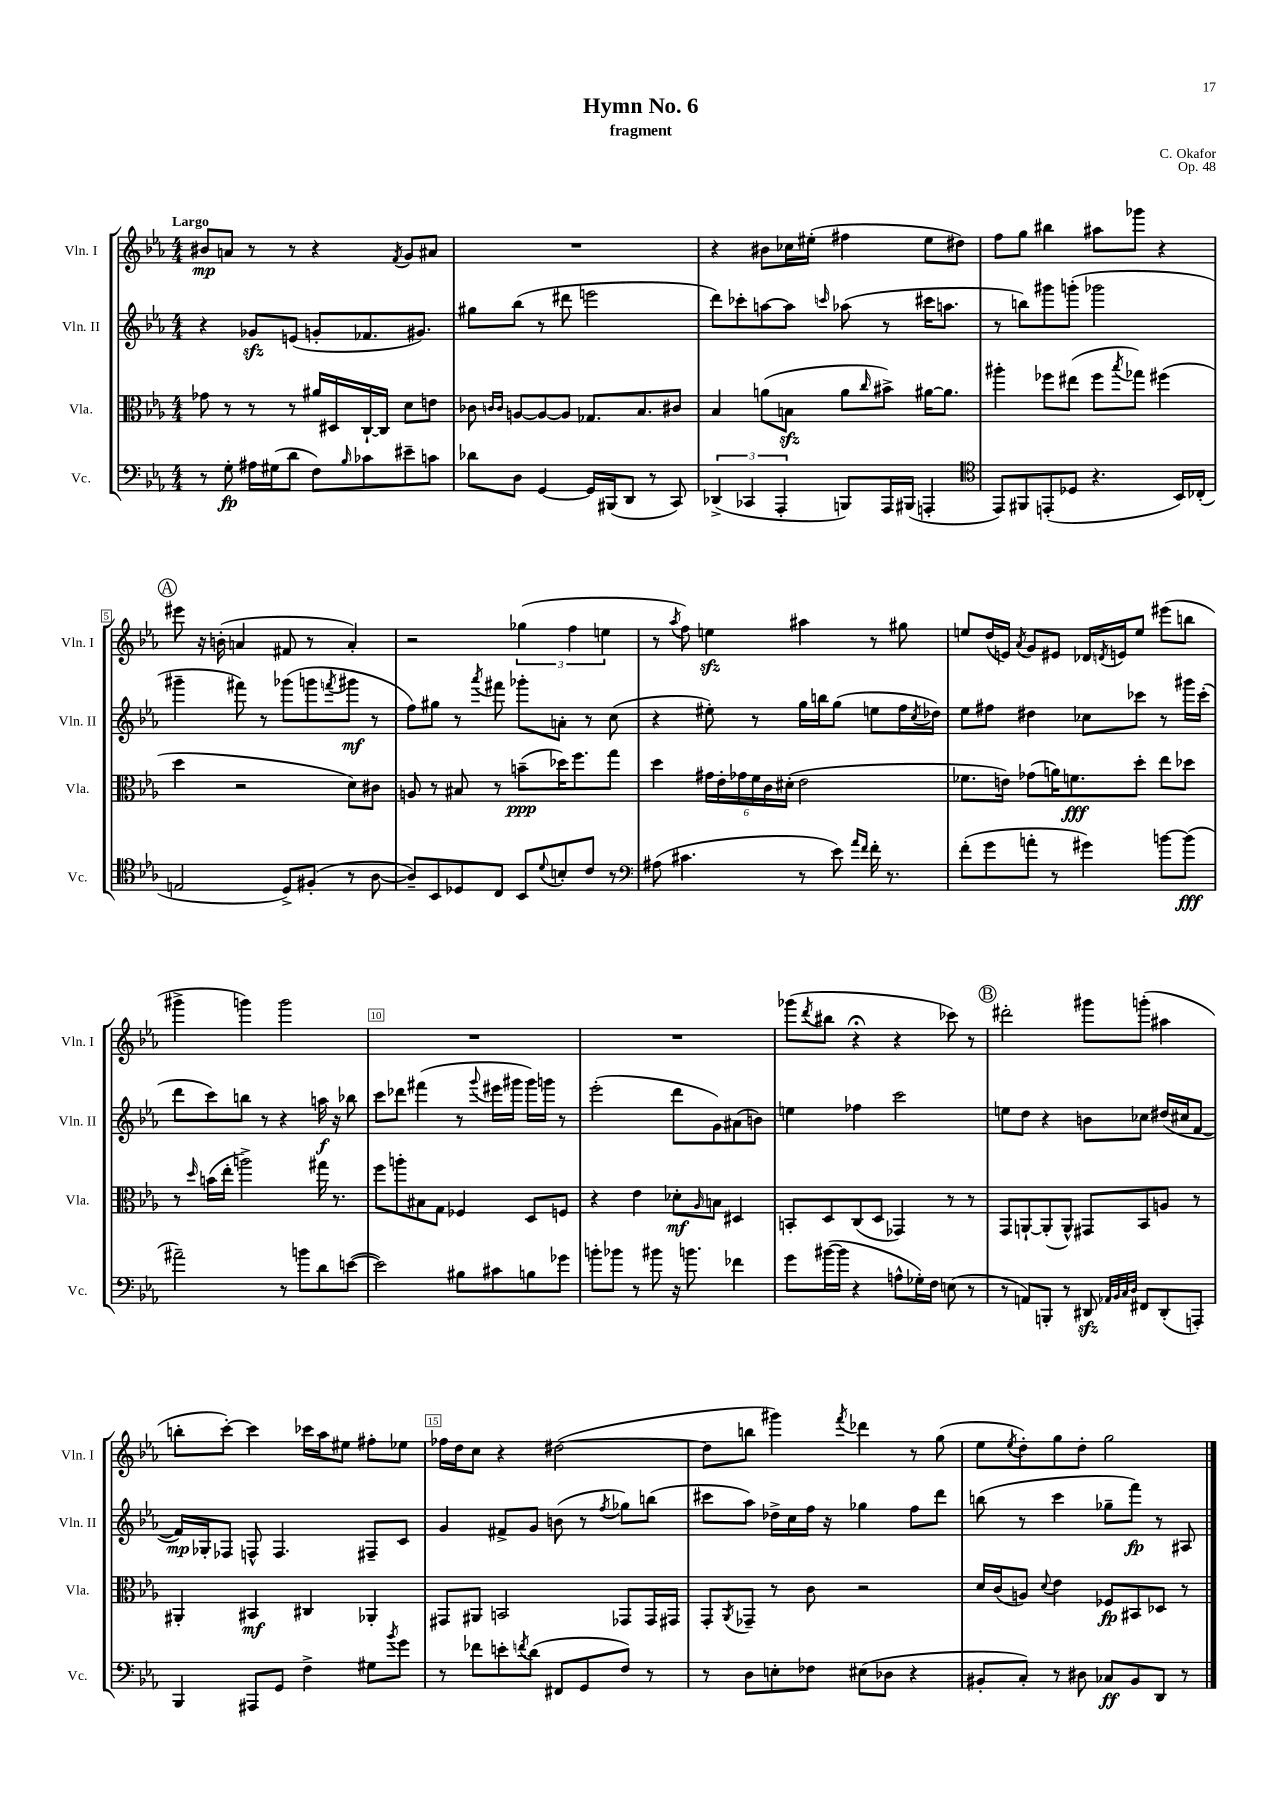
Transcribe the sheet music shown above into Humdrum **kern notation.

**kern	**dynam	**kern	**dynam	**kern	**dynam	**kern	**dynam
*part4	*part4	*part3	*part3	*part2	*part2	*part1	*part1
*staff4	*staff4	*staff3	*staff3	*staff2	*staff2	*staff1	*staff1
*I"Vc.	*	*I"Vla.	*	*I"Vln. II	*	*I"Vln. I	*
*I'Vc.	*	*I'Vla.	*	*I'Vln. II	*	*I'Vln. I	*
*clefF4	*	*clefC3	*	*clefG2	*	*clefG2	*
*k[b-e-a-]	*	*k[b-e-a-]	*	*k[b-e-a-]	*	*k[b-e-a-]	*
*M4/4	*	*M4/4	*	*M4/4	*	*M4/4	*
=1	=1	=1	=1	=1	=1	=1	=1
!	!	!	!	!	!	!LO:TX:a:B:t=Largo	!
8r	.	8g-X\	.	4r	.	8b#X/L	mp
8G'\	fp	8r	.	.	.	8an/J	.
16A#X\LL	.	8r	.	8g-Xzz/L	.	8r	.
(16G#X\J	.	.	.	.	.	.	.
8d\J	.	8r	.	(8en/J	.	8r	.
8F\L)	.	16a#X/LL	.	8gn'/L	.	4r	.
.	.	16D#X/	.	.	.	.	.
16qqB-/	.	.	.	.	.	.	.
8c-X\	.	[16C`/	.	8.f-X/	.	.	.
.	.	16C/JJ]	.	.	.	.	.
.	.	.	.	.	.	8qf/	.
8e#X~\	.	8d\L	.	.	.	8g/L	.
.	.	.	.	8.g#X/J)	.	.	.
8cn\J	.	8en\J	.	.	.	8a#X/J	.
=2	=2	=2	=2	=2	=2	=2	=2
8d-X\L	.	8c-X\	.	8gg#X\L	.	1r	.
.	.	16qqcn/LL	.	.	.	.	.
.	.	16qqc/JJ	.	.	.	.	.
8D\J	.	[8An/L	.	(8bb-\J	.	.	.
[4GG/	.	8A/_	.	8r	.	.	.
.	.	8A/J]	.	8ddd#X\	.	.	.
16GG/LL]	.	8.G-X/L	.	2eeen\	.	.	.
(16BBB#X/J	.	.	.	.	.	.	.
8DD/J	.	.	.	.	.	.	.
.	.	8.B-/	.	.	.	.	.
8r	.	.	.	.	.	.	.
8CC/)	.	8c#X/J	.	.	.	.	.
=3	=3	=3	=3	=3	=3	=3	=3
(6DD-X^/	.	4B-/	.	8ddd\L)	.	4r	.
.	.	.	.	8ccc-X'\	.	.	.
6CC-X/	.	.	.	.	.	.	.
.	.	(8an\L	.	[8aan\	.	8b#X\L	.
6AAA-'/	.	.	.	.	.	.	.
.	.	8Bnzz\J	.	8aa\J]	.	16cc-X\L	.
.	.	.	.	.	.	(16ee#X'\JJ	.
.	.	.	.	16qqcccn/	.	.	.
8BBBn/L)	.	8a\L	.	(8aa-X\	.	4ff#X\	.
.	.	16qqcc/	.	.	.	.	.
16AAA-/L	.	8b#X^\J)	.	8r	.	.	.
(16BBB#X/JJ	.	.	.	.	.	.	.
4AAAn'/	.	[16a#X\KL	.	16ccc#X\KL	.	8ee#\L	.
.	.	8.a#\J]	.	8.aan\J	.	.	.
.	.	.	.	.	.	8dd#X\J)	.
=4	=4	=4	=4	=4	=4	=4	=4
*clefC4	*	*	*	*	*	*	*
8EE-/L)	.	4aa#X'\	.	8r	.	8ff\L	.
8FF#X/	.	.	.	8bbn\L)	.	8gg\J	.
(8EEn'/	.	8ff-X\L	.	8ggg#X\	.	4bb#X\	.
8D-X/J	.	(8ee#X\J	.	(8gggn'\J	.	.	.
4.r	.	8ff-\L	.	2ggg-X\	.	8aa#X\L	.
.	.	8qbb-/	.	.	.	.	.
.	.	8gg-X\J)	.	.	.	8ggg-X\J	.
.	.	(4ff#X\	.	.	.	4r	.
16BB-/LL)	.	.	.	.	.	.	.
(16C-X'/JJ	.	.	.	.	.	.	.
!!LO:LB:g=z
!!LO:REH:place=s1:t=A
=5	=5	=5	=5	=5	=5	=5	=5
2En/	.	4dd\	.	4ggg#X~\	.	8eee#X\	.
.	.	.	.	.	.	16r	.
.	.	.	.	.	.	(16bn'\	.
.	.	2r	.	8fff#X\)	.	4an/	.
.	.	.	.	8r	.	.	.
8D^/L)	.	.	.	(8ggg-X\L	.	8f#X/	.
(8F#X'/J	.	.	.	8gggn\	.	8r	.
.	.	.	.	8qfffn/	.	.	.
8r	.	8d\L)	.	8ggg#X\J	mf	4a'/)	.
[8A-\	.	8c#X\J	.	8r	.	.	.
=6	=6	=6	=6	=6	=6	=6	=6
8A-~/L])	.	8An/	.	8ff\L)	.	2r	.
8BB-/	.	8r	.	8gg#X\J	.	.	.
8D-X/	.	8B#X/	.	8r	.	.	.
.	.	.	.	8qaaa-/	.	.	.
8C/J	.	8r	.	8fff#X\	.	.	.
8BB-/L	.	(8bn~\L	ppp	8ggg-X'\L	.	(6gg-X\	.
8qqd/	.	.	.	.	.	.	.
8Bn'/	.	16dd-X\K)	.	8an'\J	.	.	.
.	.	.	.	.	.	6ff\	.
.	.	8.ff\	.	.	.	.	.
8c/J	.	.	.	8r	.	.	.
.	.	.	.	.	.	6een\	.
8r	.	8gg\J	.	(8cc\	.	.	.
=7	=7	=7	=7	=7	=7	=7	=7
*clefF4	*	*	*	*	*	*	*
(8A#X\	.	4dd\	.	4r	.	8r	.
.	.	.	.	.	.	8qaa-/	.
4.c#X\	.	.	.	.	.	8ff\)	.
.	.	24g#X\LL	.	8ee#X'\)	.	4eenzz\	.
.	.	24e-'\	.	.	.	.	.
.	.	24g-X\	.	.	.	.	.
.	.	24f\	.	8r	.	.	.
.	.	24c\	.	.	.	.	.
.	.	(24d#X'\JJ	.	.	.	.	.
8r	.	2e-\	.	16gg\LL	.	4aa#X\	.
.	.	.	.	16bbn\J	.	.	.
8e-\)	.	.	.	(8gg\J	.	.	.
16qqa-/LL	.	.	.	.	.	.	.
16qqf/JJ	.	.	.	.	.	.	.
16f'\	.	.	.	8een\L	.	8r	.
8.r	.	.	.	.	.	.	.
.	.	.	.	16ff\L	.	8gg#X\	.
.	.	.	.	8qcc/	.	.	.
.	.	.	.	16dd-X\JJ)	.	.	.
=8	=8	=8	=8	=8	=8	=8	=8
(8f'\L	.	8.f-X\L	.	8ee-\L	.	8een/L	.
8g\	.	.	.	8ff#X\J	.	(16dd/L	.
.	.	16en\Jk)	.	.	.	16en/JJ)	.
.	.	.	.	.	.	8qa-/	.
8an'\J	.	(8g-X\L	.	4dd#X\	.	8g/L	.
8r	.	16an\K)	.	.	.	8e#X/J	.
.	.	8.fn\	fff	.	.	.	.
4g#X\)	.	.	.	8cc-X\L	.	16d-X/LL	.
.	.	.	.	.	.	8qdn/	.
.	.	.	.	.	.	16en/J	.
.	.	8dd'\J	.	8ccc-X\J	.	8ee/J	.
[8bn\L	.	8ee-\L	.	8r	.	(8eee#X\L	.
(8b\J]	fff	8dd-X\J	.	16ggg#X\LL	.	8bbn\J	.
.	.	.	.	(16ccc-'\JJ	.	.	.
!!LO:LB:g=z
=9	=9	=9	=9	=9	=9	=9	=9
2a#X~\)	.	8r	.	8ddd\L	.	4ggg#X^\	.
.	.	16qqdd/	.	.	.	.	.
.	.	(16bn\LL	.	8ccc\)	.	.	.
.	.	16ee-'\JJ	.	.	.	.	.
.	.	2aan^\)	.	8bbn\J	.	4gggn\)	.
.	.	.	.	8r	.	.	.
8r	.	.	.	4r	.	2ggg\	.
8bn\L	.	.	.	.	.	.	.
8d\	.	16gg#X\	.	16aan\	f	.	.
.	.	8.r	.	16r	.	.	.
([8en\J	.	.	.	8bb-X\	.	.	.
=10	=10	=10	=10	=10	=10	=10	=10
2e\])	.	8ff\L	.	8ccc\L	.	1r	.
.	.	8aan'\	.	8ddd-X\J	.	.	.
.	.	8B#X\	.	(4fff#X\	.	.	.
.	.	8G\J	.	.	.	.	.
8B#X\L	.	4F-X/	.	8r	.	.	.
.	.	.	.	8qqggg/	.	.	.
8c#X\	.	.	.	16eee#X\LL	.	.	.
.	.	.	.	16ggg#X\JJ	.	.	.
8Bn\	.	8D/L	.	16ggg#\LL)	.	.	.
.	.	.	.	16gggn\JJ	.	.	.
8g-X\J	.	8Fn/J	.	8r	.	.	.
=11	=11	=11	=11	=11	=11	=11	=11
8bn'\L	.	4r	.	(2eee-'\	.	1r	.
8b-X\J	.	.	.	.	.	.	.
8r	.	4e-\	.	.	.	.	.
8b#X\	.	.	.	.	.	.	.
16r	.	8d-X'\L	mf	8ddd\L	.	.	.
8.bn\	.	.	.	.	.	.	.
.	.	16qqA-/	.	.	.	.	.
.	.	8Bn\J	.	8g\)	.	.	.
4f-X\	.	4D#X/	.	(8a#X\	.	.	.
.	.	.	.	8bn\J)	.	.	.
=12	=12	=12	=12	=12	=12	=12	=12
8g\L	.	8BBn'/L	.	4een\	.	(8ggg-X\L	.
.	.	.	.	.	.	8qddd/	.
([16b#X\L	.	8D/	.	.	.	8bb#X\J	.
16b#\JJ]	.	.	.	.	.	.	.
4r	.	(8C/	.	4ff-X\	.	4r;<	.
.	.	8D/J	.	.	.	.	.
8An^^\L	.	4GG-X/)	.	2ccc\	.	4r	.
16G-X'\L)	.	.	.	.	.	.	.
16F\JJ	.	.	.	.	.	.	.
(8En\	.	8r	.	.	.	8ccc-X\)	.
8r	.	8r	.	.	.	8r	.
!!LO:REH:place=s1:t=B
=13	=13	=13	=13	=13	=13	=13	=13
8r	.	8GG/L	.	8een\L	.	2ddd#X'\	.
8AAn/L)	.	[8AAn`/	.	8dd\J	.	.	.
8BBBn'/J	.	(8AA'/]	.	4r	.	.	.
8r	.	8AA^^/J)	.	.	.	.	.
8DD#Xzz/	.	8GG#X/L	.	8bn\L	.	8ggg#X\L	.
32qqAA-X/LLL	.	.	.	.	.	.	.
32qqBB-/	.	.	.	.	.	.	.
32qqC/	.	.	.	.	.	.	.
32qqD/JJJ	.	.	.	.	.	.	.
8FF#X/L	.	8BB-/	.	8cc-X\J	.	(8gggn'\J	.
(8DD#'/	.	8An/J	.	(16dd#X/LL	.	4aa#X\	.
.	.	.	.	16cc#X/J	.	.	.
8AAAn'/J)	.	8r	.	[8f/J	.	.	.
!!LO:LB:g=z
=14	=14	=14	=14	=14	=14	=14	=14
4BBB-/	.	4AA#X'/	.	16f/LL])	mp	8bbn'\L	.
.	.	.	.	16G-X'/J	.	.	.
.	.	.	.	8F-X/J	.	[8ccc'\J)	.
8AAA#X/L	.	4BB#X/	mf	8Fn^^/	.	4ccc\]	.
8GG/J	.	.	.	4.F/	.	.	.
4F^\	.	4C#X/	.	.	.	16ccc-X\LL	.
.	.	.	.	.	.	16aa-\J	.
.	.	.	.	.	.	8ee#X\J	.
8G#X\L	.	4AA-X'/	.	8F#X~/L	.	8ff#X'\L	.
8qb-/	.	.	.	.	.	.	.
8g\J	.	.	.	8c/J	.	8ee-X\J	.
=15	=15	=15	=15	=15	=15	=15	=15
8r	.	8GG#X/L	.	4g/	.	16ff-X\LL	.
.	.	.	.	.	.	16dd\J	.
8f-X\L	.	8AA#X/J	.	.	.	8cc\J	.
8en'\	.	2BBn/	.	8f#X^/L	.	4r	.
8qfn/	.	.	.	.	.	.	.
(8d\J	.	.	.	8g/J	.	.	.
8FF#X/L	.	.	.	(8bn\	.	([2dd#X\	.
8GG/	.	.	.	8r	.	.	.
.	.	.	.	8qff/	.	.	.
8F/J)	.	8GG-X/L	.	8gg-X\L)	.	.	.
8r	.	16GG-/L	.	(8bbn\J	.	.	.
.	.	16GG#X/JJ	.	.	.	.	.
=16	=16	=16	=16	=16	=16	=16	=16
8r	.	8GG'/L	.	8ccc#X\L	.	8dd#\L]	.
.	.	8qAA-/	.	.	.	.	.
8D\L	.	8GG-X~/J	.	8aa-\J)	.	8bbn\J	.
8En'\	.	8r	.	16dd-X^\LL	.	4ggg#X\)	.
.	.	.	.	16cc\	.	.	.
8F-X\J	.	8c\	.	16ff\JJ	.	.	.
.	.	.	.	16r	.	.	.
.	.	.	.	.	.	8qfff/	.
(8E#X\L	.	2r	.	4gg-X\	.	4ddd-X\	.
8D-X\J	.	.	.	.	.	.	.
4r	.	.	.	8ff\L	.	8r	.
.	.	.	.	8ddd\J	.	(8gg\	.
=17	=17	=17	=17	=17	=17	=17	=17
8BB#X'/L	.	16d/LL	.	(8bbn\	.	8ee-\L	.
.	.	(16c/J	.	.	.	.	.
.	.	.	.	.	.	8qee-/	.
8C'/J)	.	8An/J)	.	8r	.	8dd'\)	.
.	.	8qqd/	.	.	.	.	.
8r	.	4e-\	.	4ccc\	.	8gg\	.
8D#X\	.	.	.	.	.	8dd'\J	.
8C-X/L	ff	8F-X/L	fp	8gg-X~\L	.	2gg\	.
8BB#/	.	8BB#X/	.	8fff\J)	fp	.	.
8DD/J	.	8D-X/J	.	8r	.	.	.
8r	.	8r	.	8A#X/	.	.	.
==	==	==	==	==	==	==	==
*-	*-	*-	*-	*-	*-	*-	*-
